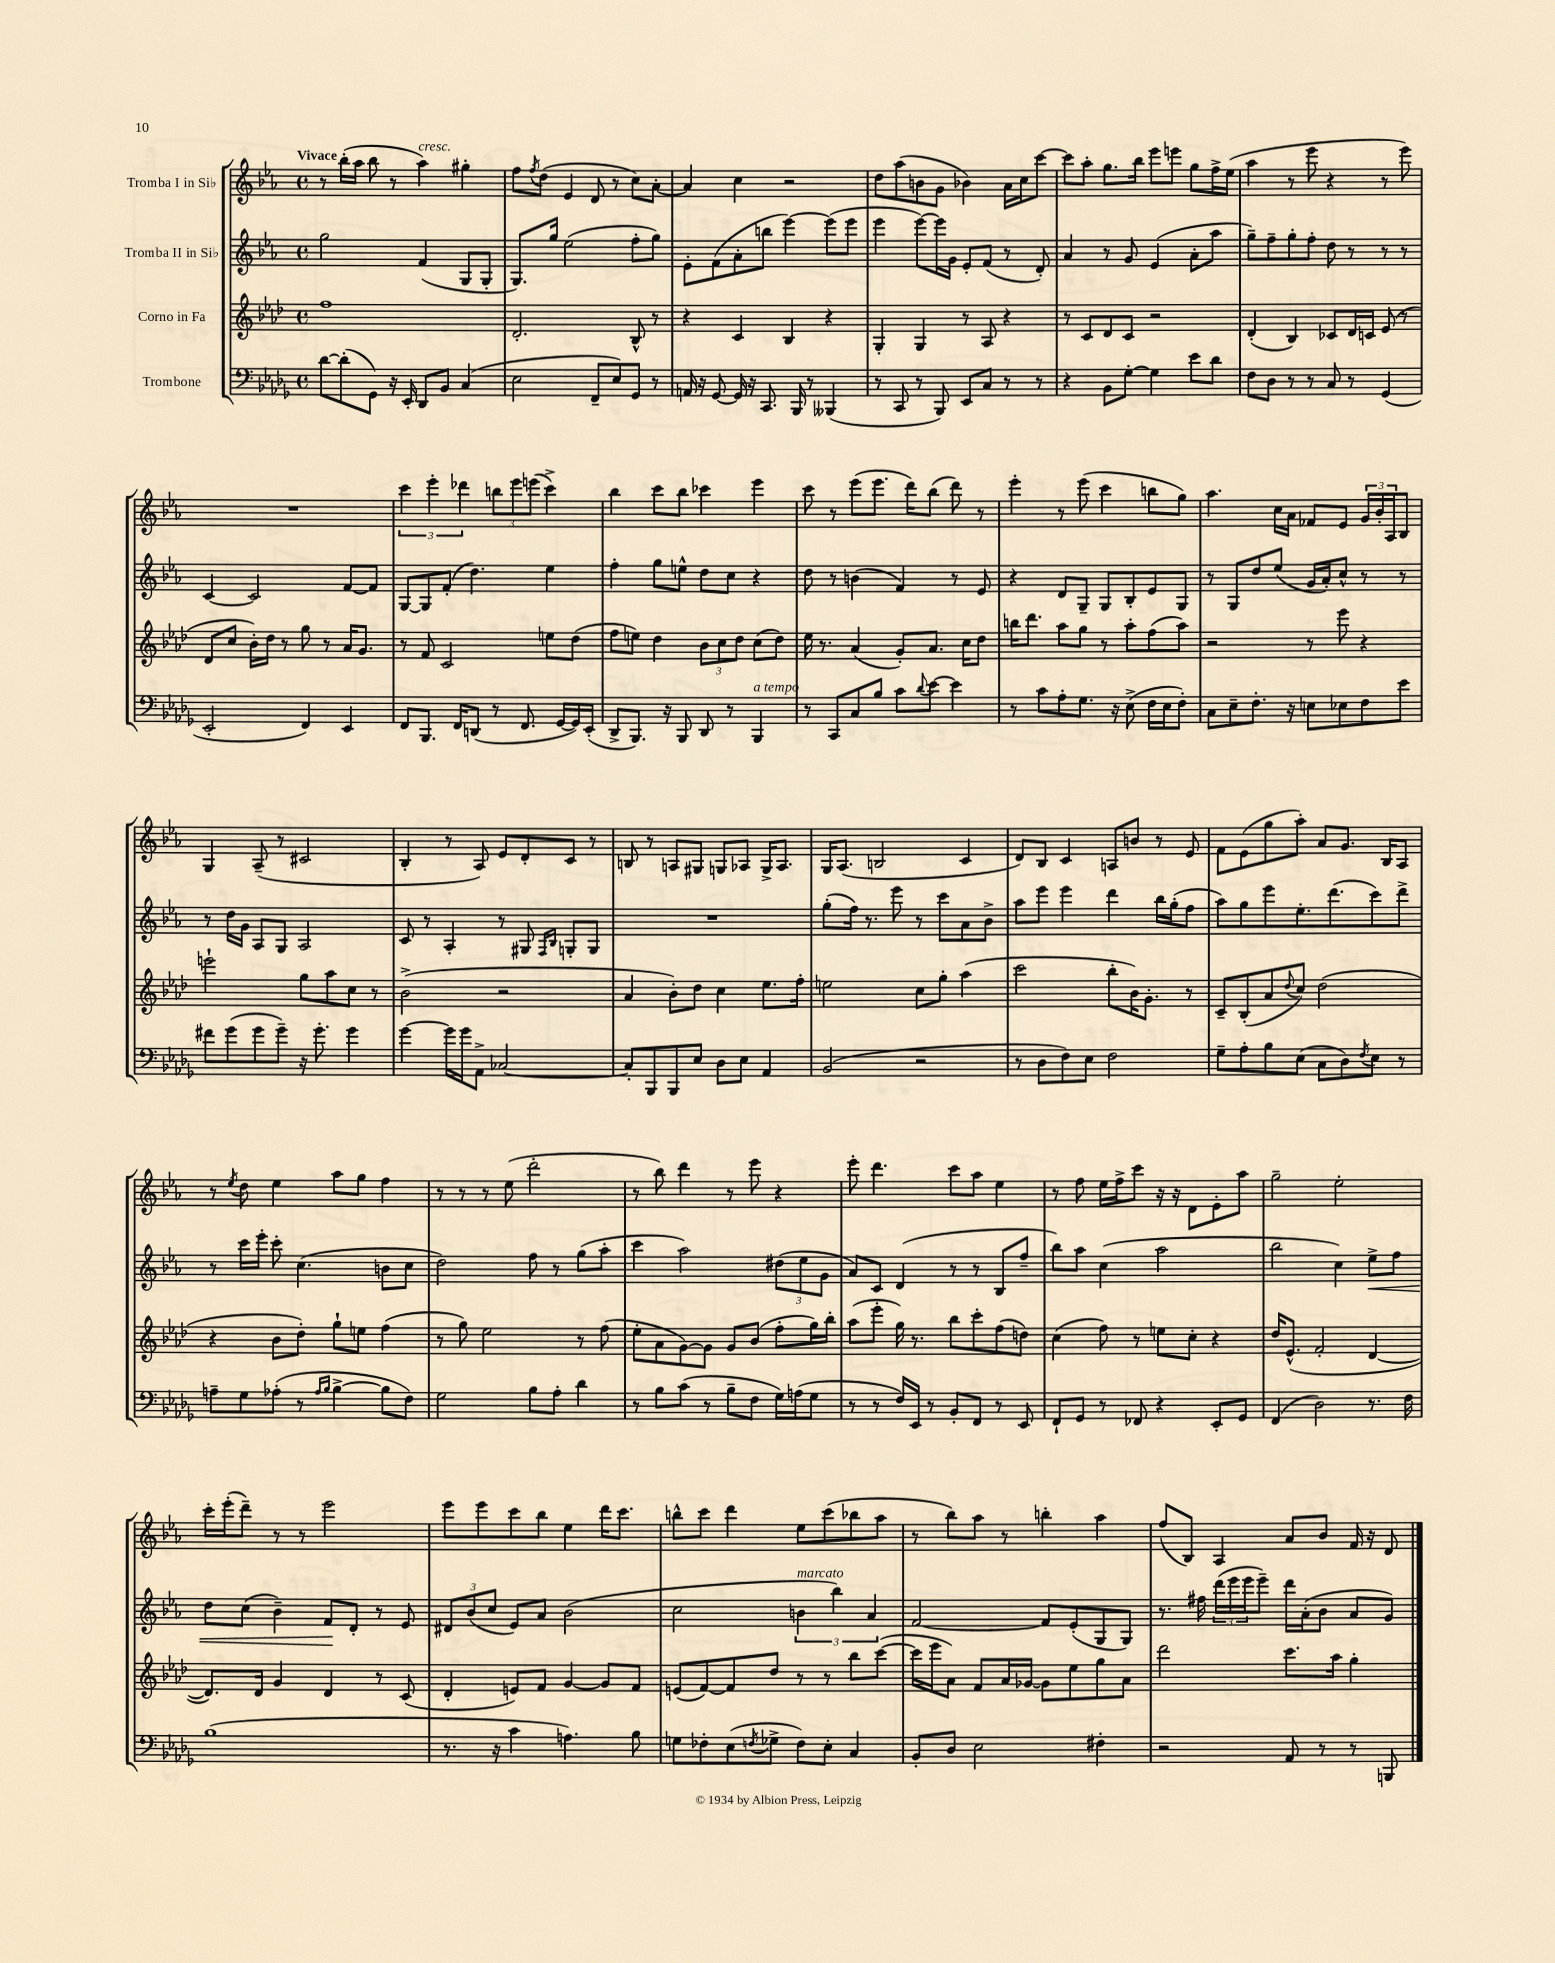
<<
\new StaffGroup <<
\new Staff = "s0" \with { instrumentName = "Tromba I in Sib" } {
    \clef treble \key ees \major \defaultTimeSignature \time 4/4 \tempo "Vivace"
    r8 bes''16-.( aes''16 bes''8 r8 aes''4^\markup { \italic "cresc." }) gis''4-. |
    f''8 \acciaccatura { f''8 } d''8( ees'4 d'8 r8 c''8) aes'8~-. |
    aes'4 c''4 r2 |
    d''8 aes''8( b'8 g'8 bes'4) aes'16 c''16 c'''8~ |
    c'''8 aes''8-. g''8. bes''16 ees'''8 e'''8 g''8 f''16-> ees''16( |
    aes''4 r8 ees'''8 r4 r8 ees'''8) |
    R1 |
    \tuplet 3/2 { c'''4 ees'''4-. des'''4 } \tuplet 3/2 { b''8 ees'''8 e'''8( } c'''4->) |
    bes''4 c'''8 bes''8 ces'''4 ees'''4 |
    c'''8 r8 ees'''8( ees'''8. d'''16) bes''8( d'''8) r8 |
    ees'''4-. r8 ees'''8( c'''4 b''8 g''8) |
    aes''4. c''16 aes'16 fes'8 ees'8 \tuplet 3/2 { g'16 bes'16-. aes16 } bes8 |
    g4 aes8--( r8 cis'2 |
    bes4-. r8 aes8) ees'8 d'8-. c'8 r8 |
    b8 r8 a8 gis8 g8 aes8 g16-> aes8. |
    g16 aes8.( b2 c'4 |
    d'8) bes8 c'4 a8 b'8 r8 ees'8 |
    f'8 ees'8( g''8 aes''8-.) aes'8 g'8. bes16 aes8 |
    r8 \acciaccatura { ees''8 } d''8 ees''4 aes''8 g''8 f''4 |
    r8 r8 r8 ees''8( d'''2-. |
    r8 bes''8) d'''4 r8 ees'''8 r4 |
    ees'''8-. d'''4. c'''8 aes''8 ees''4 |
    r8 f''8 ees''16 f''16-> c'''8 r16 r16 d'8 ees'8-. aes''8 |
    g''2-- ees''2-. |
    c'''16-. ees'''16-.( d'''8--) r8 r8 ees'''2 |
    ees'''8 ees'''8 c'''8 bes''8 ees''4 d'''16 c'''8. |
    b''8-^ c'''8 d'''4 ees''8 c'''8( bes''8 aes''8 |
    r8 bes''8) aes''8 r8 b''4-. aes''4 |
    f''8( bes8) aes4 aes'8 bes'8 f'16 r16 d'8 \bar "|." |
}
\new Staff = "s1" \with { instrumentName = "Tromba II in Sib" } {
    \clef treble \key ees \major \defaultTimeSignature \time 4/4
    g''2 f'4( g8 g8-. |
    g8.) g''16 ees''2( f''8-. g''8) |
    ees'8-. f'8( aes'8-. b''8 ees'''4~) ees'''8( ees'''8 |
    ees'''4 ees'''8~) ees'''16 g'16 ees'8-. f'8( r8 d'8-.) |
    aes'4 r8 g'8 ees'4( aes'8-. aes''8 |
    g''8--) f''8-- g''8-. f''8-. d''8 r8 r8 r8 |
    c'4~ c'2 f'8~ f'8 |
    g8~ g8 f'8-.( d''4.) ees''4 |
    f''4-. g''8 e''8-^ d''8 c''8 r4 |
    d''8 r8 b'4( f'4) r8 ees'8 |
    r4 d'8 g8-- g8 bes8-. ees'8 g8 |
    r8 g8 d''8 ees''8( g'16 aes'16-.) c''8-^ r8 r8 |
    r8 d''16 g'16 aes8 g8 aes2 |
    c'8 r8 aes4-. r8 gis8 \grace { f16 bes16 } g8-. g8 |
    R1 |
    g''8-.( f''16) r8. ees'''8 r8 c'''8 aes'8 bes'8-> |
    aes''8 ees'''8 ees'''4 d'''4 bes''16 g''16-.( f''8 |
    aes''8) g''8 ees'''8 ees''8.-. d'''8.( c'''8) d'''8-> |
    r8 c'''16 ees'''16-. c'''8-. c''4.( b'8 c''8 |
    d''2) f''8 r8 g''8( aes''8-. |
    c'''4 aes''2) \tuplet 3/2 { dis''8( ees''8 g'8 } |
    aes'8) c'8 d'4( r8 r8 bes8 f''8-- |
    bes''8) aes''8 c''4( aes''2 |
    bes''2 c''4) ees''8->\< f''8 |
    d''8 c''8( bes'4--) f'8\! d'8-. r8 ees'8 |
    \tuplet 3/2 { dis'8 bes'8( c''8 } ees'8) aes'8 bes'2( |
    c''2 \tuplet 3/2 { b'4^\markup { \italic "marcato" } bes''4) aes'4 } |
    f'2~ f'8 ees'8-.( g8 g8) |
    r8. fis''16 \tuplet 3/2 { d'''16( ees'''16 ees'''16 } ees'''8--) d'''16 aes'16-.( bes'8 aes'8 g'8) \bar "|." |
}
\new Staff = "s2" \with { instrumentName = "Corno in Fa" } {
    \clef treble \key aes \major \defaultTimeSignature \time 4/4
    f''1 |
    des'2.-. bes8-^ r8 |
    r4 c'4 bes4 r4 |
    g4-. g4 r8 aes8 r4 |
    r8 c'8 des'8 c'8 r2 |
    des'4-.( bes4) ces'8 des'16 c'16 ees'8( r8 |
    des'8 c''8 bes'16-.) des''16 r8 g''8 r8 aes'16 g'8. |
    r8 f'8 c'2 e''8 des''8( |
    f''8 e''8) des''4 \tuplet 3/2 { bes'8 c''8 des''8 } c''8( des''8) |
    ees''16 r8. aes'4( g'8-.) aes'8. c''16 des''8 |
    b''16 des'''8. aes''8 g''8 r8 aes''8-. f''8( aes''8) |
    r2 r8 ees'''8 r4 |
    e'''2-! g''8 aes''8 c''8 r8 |
    bes'2->( r2 |
    aes'4 bes'8-.) des''8 c''4 ees''8. f''16-. |
    e''2 c''8 g''8-. aes''4( |
    c'''2 bes''8-. bes'16) g'8.-. r8 |
    c'8-- bes8-.( aes'8 \appoggiatura { des''8 } c''8) des''2( |
    r4 bes'8 des''8-.) g''8-! e''8 f''4( |
    r8 g''8) ees''2 r8 f''8( |
    ees''8-. aes'8 g'8~) g'8 g'8 bes'8( f''8-. g''16) bes''16-. |
    aes''8( ees'''8-. g''16) r8. bes''8 c'''8-. f''8( d''8) |
    c''4( f''8) r8 e''8 c''8-. r4 |
    des''16 ees'8.-^( f'2-. des'4~ |
    des'8.) des'16 g'4 des'4 r8 c'8( |
    des'4-. e'8) f'8 g'4~ g'8 f'8 |
    e'8( f'8~) f'8 des''8 r8 r8 bes''8 c'''8~( |
    c'''16 ees'''16 aes'8) f'8 aes'16 ges'16~ ges'8 ees''8 g''8 aes'8 |
    des'''2 c'''8. aes''16 g''4-. \bar "|." |
}
\new Staff = "s3" \with { instrumentName = "Trombone" } {
    \clef bass \key des \major \defaultTimeSignature \time 4/4
    des'8~ des'8-.( ges,8) r16 ees,16-. des,8 bes,8 c4( |
    ees2 f,8-- ees8) ges,8 r8 |
    a,16 r16 ges,8~ ges,16 r16 c,8. bes,,16 r8 beses,,4( |
    r8 c,8 r8 bes,,8) ees,8 c8 r8 r8 |
    r4 bes,8 ges8~-. ges4 ees'8 des'8 |
    f8 des8 r8 r8 c8 r8 ges,4( |
    ees,2-. f,4) ees,4 |
    f,8 bes,,8. f,16 d,8( r8 f,8. ges,16~ ges,16) ees,16-.( |
    des,8-> bes,,8.) r16 bes,,8 des,8 r8 bes,,4^\markup { \italic "a tempo" } |
    r8 c,8 c8 bes8 c'8 \appoggiatura { des'8 } ees'8~ ees'4 |
    r8 c'8 aes8-. ges8. r16 ees8->( f16 ees16 f8-.) |
    c8 ees8-- f8.-. r16 e8 ees8 f8 ees'8 |
    fis'8 ges'8( ges'8 ges'8--) r16 ges'8.-. ges'4 |
    ges'4~ ges'16 ges'16 aes,8-> ces2~ |
    ces8-. bes,,8 bes,,8 ees8 des8 ees8 aes,4 |
    bes,2( r2 |
    r8 des8 f8) ees8 f2 |
    ges8-- aes8-. bes8 ees8( c8 des8) \acciaccatura { f8 } ees8 r8 |
    a8-- ges8 aes8-.( r8 \grace { aes16 bes16 } bes4~-> bes8 f8) |
    ges2 bes8 aes8-. des'4 |
    r8 bes8 c'8( r8 bes8-- f8 ges16) a16( ges8 |
    r8 r8 f16) ees,16 r8 bes,8-. f,8 r8 ees,8 |
    f,8-! ges,8 r8 fes,8 r4 ees,8-. ges,8 |
    f,4( des2) r8. f16 |
    bes1( |
    r8. r16 c'4 a4.) bes8 |
    g8 fes8-. ees8( \acciaccatura { f8 } ges8-> f8) ees8-. c4 |
    bes,8-. des8 ees2 fis4-. |
    r2 aes,8 r8 r8 b,,8 \bar "|." |
}
>>
>>
\layout { \context { \Score \remove "Bar_number_engraver" } }
